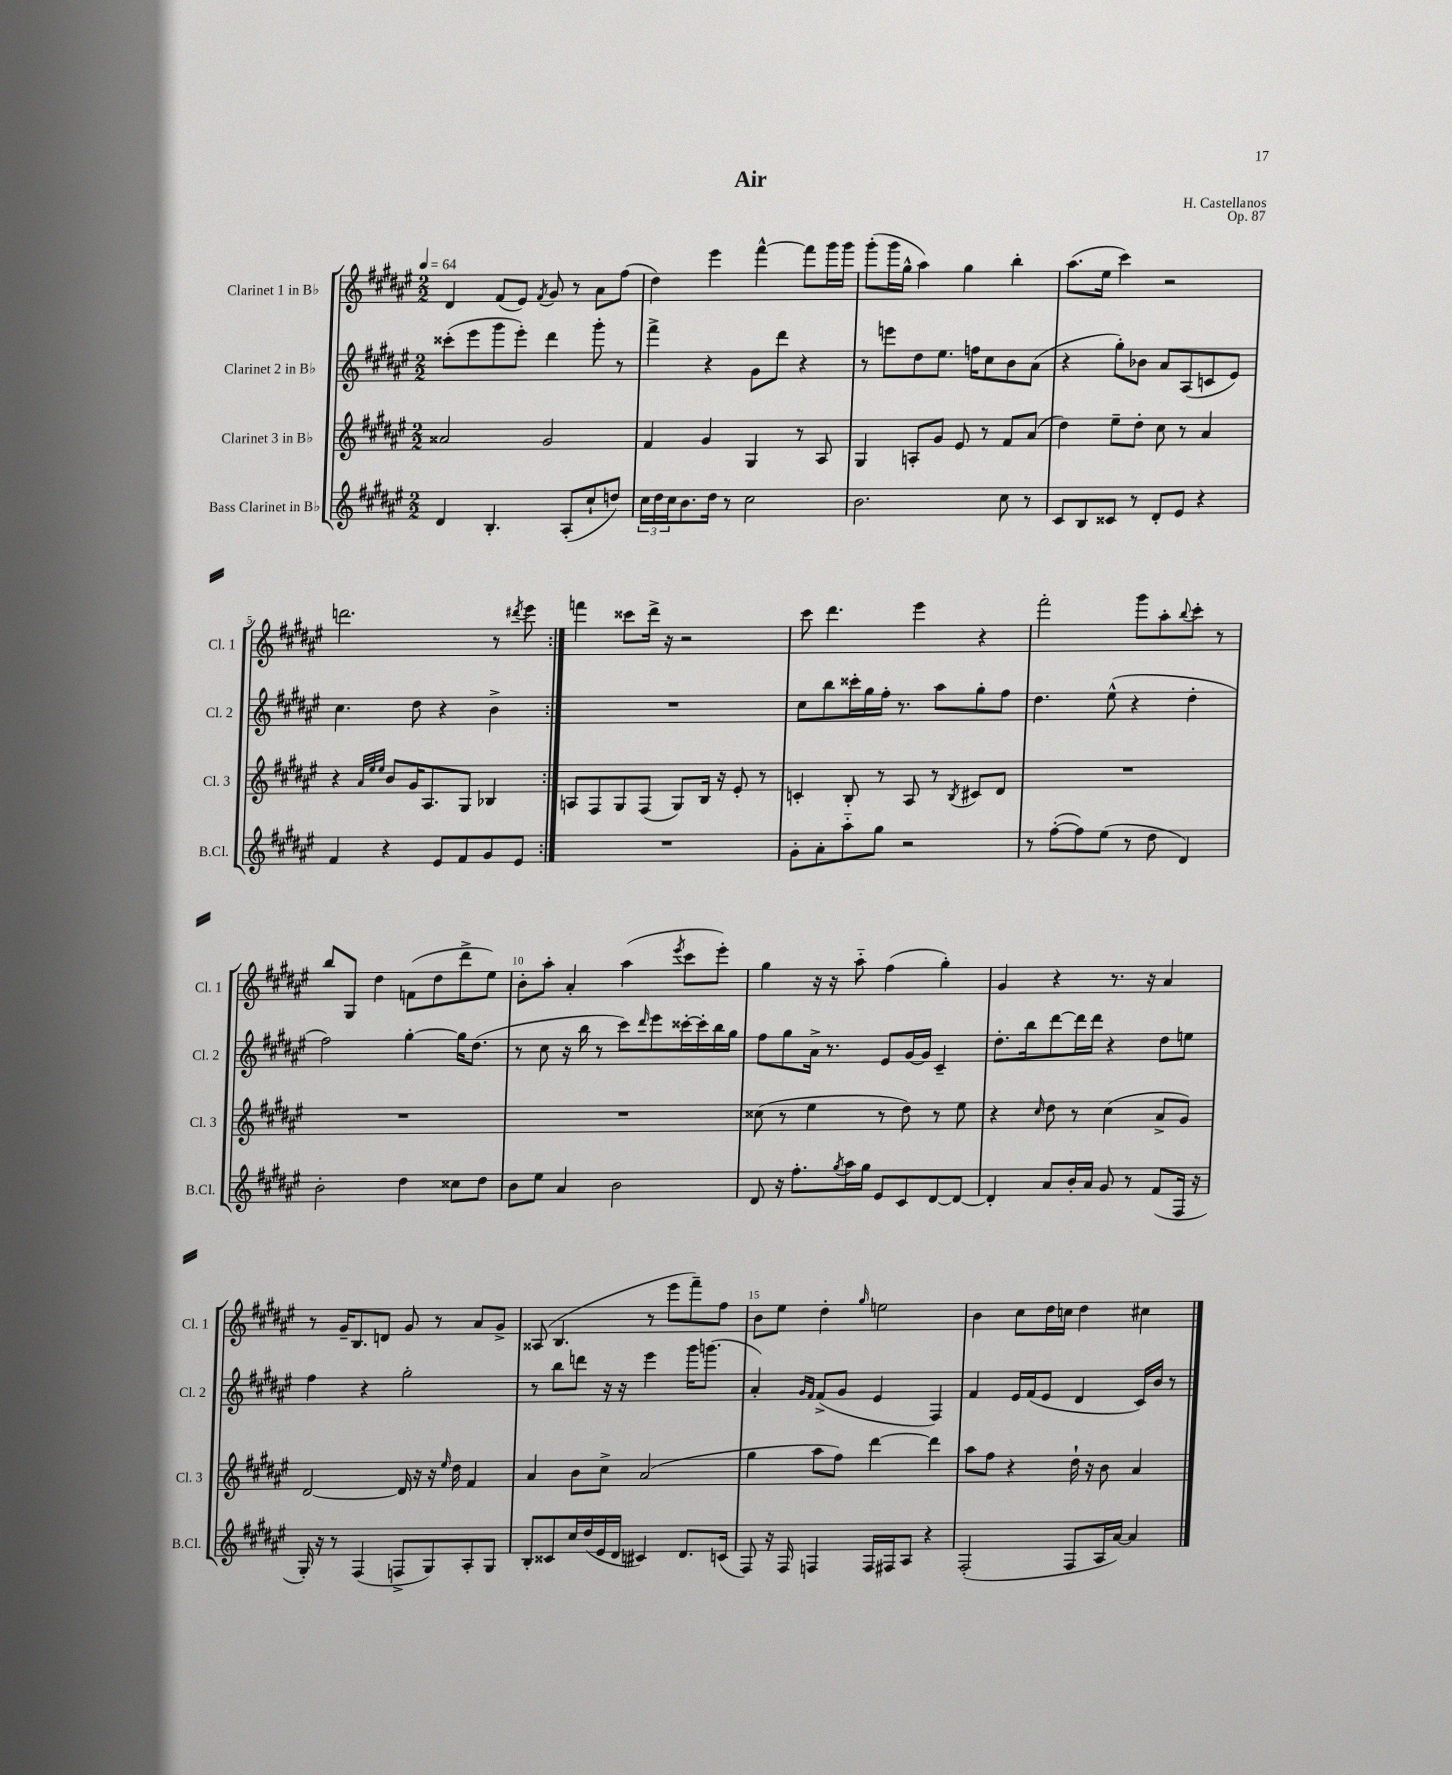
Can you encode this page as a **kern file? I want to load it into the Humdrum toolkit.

**kern	**kern	**kern	**kern
*staff4	*staff3	*staff2	*staff1
*clefG2	*clefG2	*clefG2	*clefG2
*k[f#c#g#d#a#e#]	*k[f#c#g#d#a#e#]	*k[f#c#g#d#a#e#]	*k[f#c#g#d#a#e#]
*M2/2	*M2/2	*M2/2	*M2/2
*MM64	*MM64	*MM64	*MM64
4d#	2a##	(8ccc##'	4d#
.	.	8eee#	.
4.B'	.	8ggg#	(8f#
.	.	8eee#')	8e#)
.	.	.	8qf#
.	2g#	4ddd#	8g#
(8A#'	.	.	8r
8cc#`	.	8ggg#'	8a#
8dd)	.	8r	(8ff#
=	=	=	=
24cc#	4f#	4fff#^	4dd#)
24dd#	.	.	.
24cc#	.	.	.
8.b	.	.	.
.	4g#	4r	4eee#
16dd#	.	.	.
8r	.	.	.
2cc#	4G#	8g#	[4fff#^^
.	.	8ddd#	.
.	8r	4r	8fff#]
.	8A#	.	16ggg#
.	.	.	16ggg#
=	=	=	=
2.b	4G#	8r	(8ggg#'
.	.	8eee	16ggg#
.	.	.	16gg#^^
.	8A'	8dd#	4aa#)
.	8g#	8.ee#	.
.	8e#	.	4gg#
.	.	16ff	.
.	8r	8cc#	.
8cc#	8f#	8b	4bb'
8r	(8a#	(8a#	.
=	=	=	=
8c#	4dd#)	4r	(8.aa#
8B	.	.	.
.	.	.	16ee#
8c##	8ee#~	8gg#')	4ccc#)
8r	8dd#'	8b-	.
8d#'	8cc#	8a#	2r
8e#	8r	(8A#	.
4r	4a#	8c	.
.	.	8e#)	.
=	=	=	=
4f#	4r	4.cc#	2.ddd
.	32qqa#	.	.
.	32qqee#	.	.
.	32qqee#	.	.
4r	8b	.	.
.	16g#	8dd#	.
.	8.A#	.	.
8e#	.	4r	.
8f#	8G#	.	.
8g#	4B-	4b^	8r
.	.	.	8qddd#
8e#	.	.	8eee#
=:|!	=:|!	=:|!	=:|!
1r	8A	1r	4fff
.	8F#	.	.
.	8G#	.	8ccc##
.	(8F#	.	16ddd#^
.	.	.	16r
.	8G#)	.	2r
.	16B	.	.
.	16r	.	.
.	8e#'	.	.
.	8r	.	.
=	=	=	=
8g#'	4c'	8cc#	8ccc#
8a#'	.	8bb	4.ddd#
8aa#'~	8B'	16ccc##'	.
.	.	16gg#	.
8gg#	8r	16ff#'	.
.	.	8.r	.
2r	8A#	.	4eee#
.	8r	8aa#	.
.	8qB	.	.
.	8c#	8gg#'	4r
.	8d#	8ff#	.
=	=	=	=
8r	1r	4.dd#	2fff#'
([8ff#'	.	.	.
8ff#])	.	.	.
(8ee#	.	(8ee#^^	.
8r	.	4r	8ggg#
8dd#	.	.	8aa#'
.	.	.	8qqbb
4d#)	.	4dd#'	8ccc#'
.	.	.	8r
=	=	=	=
2b'	1r	2ff#)	8bb
.	.	.	8G#
.	.	.	4dd#
4dd#	.	[4gg#'	(8f
.	.	.	8dd#
8cc##	.	16gg#]	8ddd#^
.	.	(8.dd#	.
8dd#	.	.	8ee#)
=	=	=	=
8b	1r	8r	8b'
8ee#	.	8cc#	8aa#'
4a#	.	16r	4a#'
.	.	16bb	.
.	.	8r	.
2b	.	8ccc#)	(4aa#
.	.	16qqddd#	.
.	.	8eee#	.
.	.	.	8qeee#
.	.	[16ccc##'	8ccc#
.	.	16ccc##']	.
.	.	16bb	8eee#')
.	.	16gg#	.
=	=	=	=
8d#	(8cc##	8ff#	4gg#
16r	8r	8gg#	.
8.ff#'	.	.	.
.	4ee#	16a#^	16r
.	.	8.r	16r
8qgg#	.	.	.
16aa#	.	.	8aa#'~
16gg#	.	.	.
8e#	8r	8e#	(4ff#
8c#	8dd#)	[16g#	.
.	.	16g#]	.
[8d#	8r	4c#~	4gg#')
8d#_	8ee#	.	.
=	=	=	=
4d#']	4r	8.dd#'	4g#
.	.	16bb	.
.	16qqcc#	.	.
8a#	8dd#	[8ddd#	4r
16b'	8r	16ddd#]	.
16a#	.	16ddd#	.
8g#	(4cc#	4r	8.r
8r	.	.	.
.	.	.	16r
(8f#	8a#^	8dd#	4a#
16F#	8g#)	8ee	.
16r	.	.	.
=	=	=	=
16G#')	[2d#	4ff#	8r
16r	.	.	.
8r	.	.	16g#~
.	.	.	8.B
(4F#	.	4r	.
.	.	.	8d
8F^	16d#]	2gg#'	8g#
.	16r	.	.
8G#)	16r	.	8r
.	16qqee#	.	.
.	16dd#	.	.
8A#'	4f#	.	8a#
8G#	.	.	8g#^
=	=	=	=
8B'	4a#	8r	(8A##
8c##	.	8bb	4.B
16cc#	8b	8ddd	.
(16dd#	.	.	.
16e#	8cc#^	16r	.
16d#	.	16r	.
4c#)	(2a#	4eee#	8r
.	.	.	8eee#
8.d#	.	16ggg#	8fff#~)
.	.	(8.ggg	.
.	.	.	8ff#
(16c	.	.	.
=	=	=	=
8F#)	4gg#	4a#')	8b
16r	.	.	8ee#
16F#	.	.	.
.	.	16qqg#	.
.	.	16qqf#	.
4F	8aa#	(8f#^	4dd#'
.	8ff#)	8g#	.
.	.	.	16qqgg#
16F	[4ddd#	4e#	2ee
16F#	.	.	.
8A#	.	.	.
4r	4ddd#]	4F#)	.
=	=	=	=
(2F#'	8aa#	4f#	4b
.	8ff#	.	.
.	4r	16e#	8cc#
.	.	(16f#	.
.	.	8e#	16dd#
.	.	.	16cc
8F#	16dd#`	4d#	4dd#
.	16r	.	.
16A#	8b	.	.
[16a#)	.	.	.
4a#]	4a#	16c#)	4cc#
.	.	16b	.
.	.	8r	.
==	==	==	==
*-	*-	*-	*-
